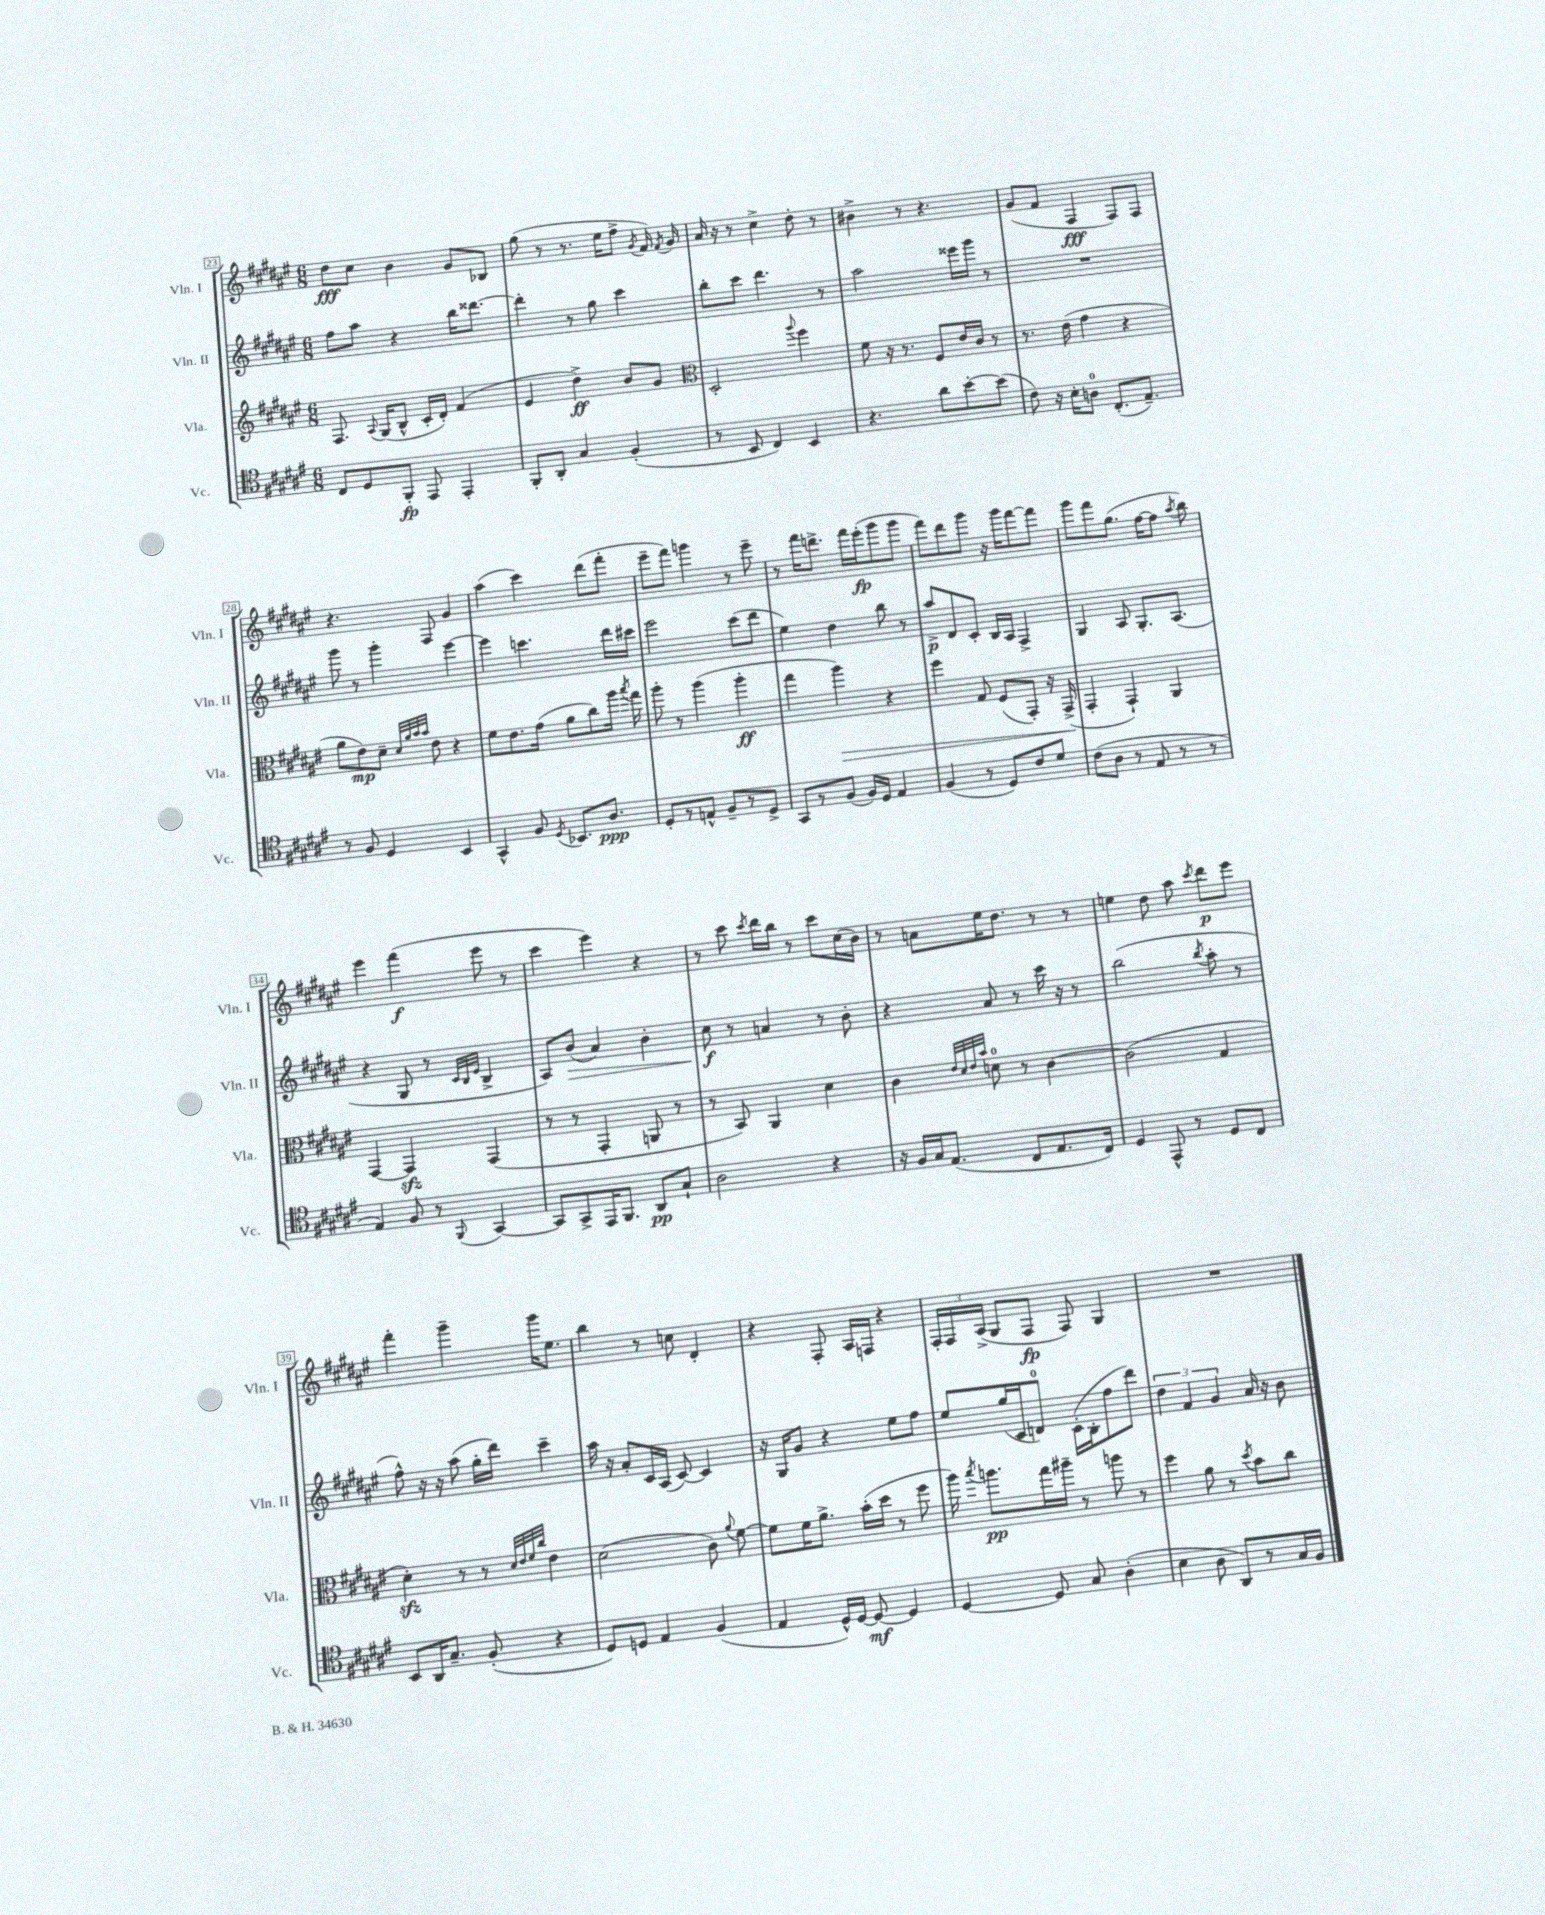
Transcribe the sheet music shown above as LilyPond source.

<<
\new StaffGroup <<
\new Staff = "s0" \with { instrumentName = "Vln. I" shortInstrumentName = "Vln. I" } {
    \clef treble \key fis \major \numericTimeSignature \time 6/8
    \autoBeamOff dis''8[\fff cis''8] b'4 gis'8[ bes8] |
    gis''8( r8 r8. eis''16[ fis''8]-> \acciaccatura { gis'8 } fis'16) \acciaccatura { fis'8 } gis'16 |
    ais'16 r16 r8 cis''4-> dis''8-. r8 |
    bis'4-> r8 r4. |
    gis'8[( fis'8] fis4\fff fis8[) fis8] |
    r4. fis8 gis'4 |
    ais''4( cis'''4) dis'''8[( fis'''8]-. |
    eis'''8[-- fis'''8]) g'''4 r8 eis'''8-- |
    r8 fis'''16[ d'''8.]-> fis'''16[ eis'''16-.\fp( gis'''8 gis'''8] |
    fis'''8[) dis'''8 gis'''8] r16 gis'''16[ fis'''8~ fis'''8] |
    gis'''8[ fis'''8 gis''8.]( fis''16[~ fis''8] \acciaccatura { ais''8 } b''8) |
    eis'''4 fis'''4\f( eis'''8 r8 |
    cis'''4 eis'''4) r4 |
    r8 cis'''8 \acciaccatura { cis'''8 } dis'''16[ b''16] r8 cis'''8[ cis''16( b'16]) |
    r8 a'8[ eis''16 dis''8.] r8 r8 |
    e''4 dis''8 ais''8 \acciaccatura { cis'''8 } dis'''8[\p eis'''8] |
    fis'''4-. gis'''4-- gis'''16[ eis''8.] |
    b''4 r8 c''8 dis'4-. |
    r4 fis8-. ais16[ f16] r4 |
    \tuplet 3/2 { fis16[-. fis16 ais16]->( } gis8[ fis8]\fp fis8) gis4 |
    R2. \bar "|." |
}
\new Staff = "s1" \with { instrumentName = "Vln. II" shortInstrumentName = "Vln. II" } {
    \clef treble \key fis \major \numericTimeSignature \time 6/8
    \autoBeamOff fis''8[ ais''8] r4 b''16[ disis'''8.]~ |
    disis'''4-. r8 gis''8 cis'''4 |
    b''8[-. cis'''8] dis'''4. r8 |
    ais''2 eisis'''16[ gis'''16] r8 |
    R2. |
    gis'''8 r8 gis'''4-. eis'''4~ |
    eis'''4 c'''4. dis'''16[ cis'''16] |
    eis'''2 cis'''8[( dis'''8] |
    eis''4) dis''4 b''8 r8 |
    ais''8[->\p dis'8 cis'8]-. b16[ ais16] fis4-> |
    gis4 ais8 gis8.[-. ais8.]( |
    r4 gis8 r8 \grace { cis'32[ b32 eis'32] } b4-> |
    ais8[) b'8]\>( ais'4) b'4-. |
    cis''8\f\! r8 a'4 r8 b'8-. |
    r4 ais'8 r8 cis'''16 r16 r8 |
    b''2( \acciaccatura { b''8 } ais''8-. r8 |
    fis''8-^) r16 r16 ais''8( gis''16[-. dis'''16]) cis'''4-- |
    ais''16 r16 ais'8[-. cis'16 ais16]( cis'8~) cis'4 |
    r16 gis16[ gis'8] r4 eis''8[ fis''8] |
    eis''8[ gis''16( cis'16 d'8]-0) cis'16[-.( b16-. fis''8 dis'''8]) |
    \tuplet 3/2 { dis''4 fis'4 gis'4 } ais'16 r16 b'8 \bar "|." |
}
\new Staff = "s2" \with { instrumentName = "Vla." shortInstrumentName = "Vla." } {
    \clef treble \key fis \major \numericTimeSignature \time 6/8
    \autoBeamOff fis8. \appoggiatura { ais8 } gis16[( b8]-^ cis'16[-. dis'16]-.) fis'4( |
    eis'4 dis''4->\ff) b'8[ gis'8] |
    \clef alto dis2-. \appoggiatura { ais''8 } fis''4 |
    fis'8 r16 r8. fis8[ eis'16 cis'16] r8 |
    r8. eis'16( gis'4 r4 |
    ais'8[ eis'8\mp) dis'8]-- \grace { dis'32[ ais'32 b'32 b'32] } eis'8 r4 |
    fis'8[ eis'8. gis'16]( ais'8[ cis''8) ais''16] \acciaccatura { b''8 } gis''16 |
    ais''8-. r8 ais''4( ais''4-.\ff |
    gis''4 ais''4\>) r4 |
    fis''4 gis8 fis8[( gis,8]-.) r16 gis,16->\!( |
    gis,4-. gis,4-!) ais,4 |
    gis,4~ gis,4\sfz gis,4( |
    r8 r8 gis,4-. a,8 r8 |
    r8 b,8) ais,4 dis'4 |
    cis'4 \grace { eis'32[ dis'32 eis'32 b'32] } d'8-0 r8 cis'4~ |
    cis'2( gis4 |
    dis'4-.\sfz) r8 r8 \grace { dis'32[ eis'32 fis'32 cis''32] } eis'4 |
    dis'2( cis'8) \appoggiatura { ais'8 } fis'8~ |
    fis'8[ fis'16 ais'8.]-> b'16[-.( dis''16] r8 fis''8 |
    ais''16) \acciaccatura { b''8 } a''8.[\pp gis''16 ais''16]-- r8 a''8 r8 |
    fis''4 ais'8 r8 \acciaccatura { dis''8 } b'8[ cis''8] \bar "|." |
}
\new Staff = "s3" \with { instrumentName = "Vc." shortInstrumentName = "Vc." } {
    \clef tenor \key fis \major \numericTimeSignature \time 6/8
    \autoBeamOff cis8[ dis8 fis,8]-.\fp eis,8 eis,4-. |
    fis,8[-. ais,8]-. gis4 fis4-.( |
    r8 b,8 cis4) b,4 |
    r4. ais'8[ b'8~-. b'8]( |
    cis'8) r16 b16[-. a8]-0 cis8.[-.( eis8.]--) |
    r8 fis8 dis4 b,4 |
    gis,4-^ fis8 \acciaccatura { dis8 } bes,8.[ ais8.]\ppp |
    dis8[-. r8 e8]-^ fis8[-- r8 dis8]-> |
    gis,8[ r8 fis8]( fis16[) dis16] eis4 |
    fis4( r8 dis8[) cis'8 dis'8] |
    cis'8[( ais8] r8 eis8 r8 r8 |
    eis4) fis8 r8 \appoggiatura { fis,8 } gis,4~ |
    gis,8[ gis,8-> eis,16 fis,8.] ais,8[\pp gis8]-! |
    ais2 r4 |
    r16 fis16[ gis16 eis8.]( cis8[ eis8. cis16]) |
    dis4 eis,8-^ r8 dis8[ cis8] |
    b,8[ ais,16 gis8.]-- fis8-.( r4 |
    dis8[) d8] eis4 fis4( |
    eis4 dis16[-^) dis16]~ dis8~\mf dis4 |
    dis4~ dis8 gis8 ais4-.( |
    b4 ais8 ais,8[) r8 gis16 fis16] \bar "|." |
}
>>
>>
\layout { \context { \Score currentBarNumber = #23 \override BarNumber.stencil = #(make-stencil-boxer 0.1 0.3 ly:text-interface::print) } }
